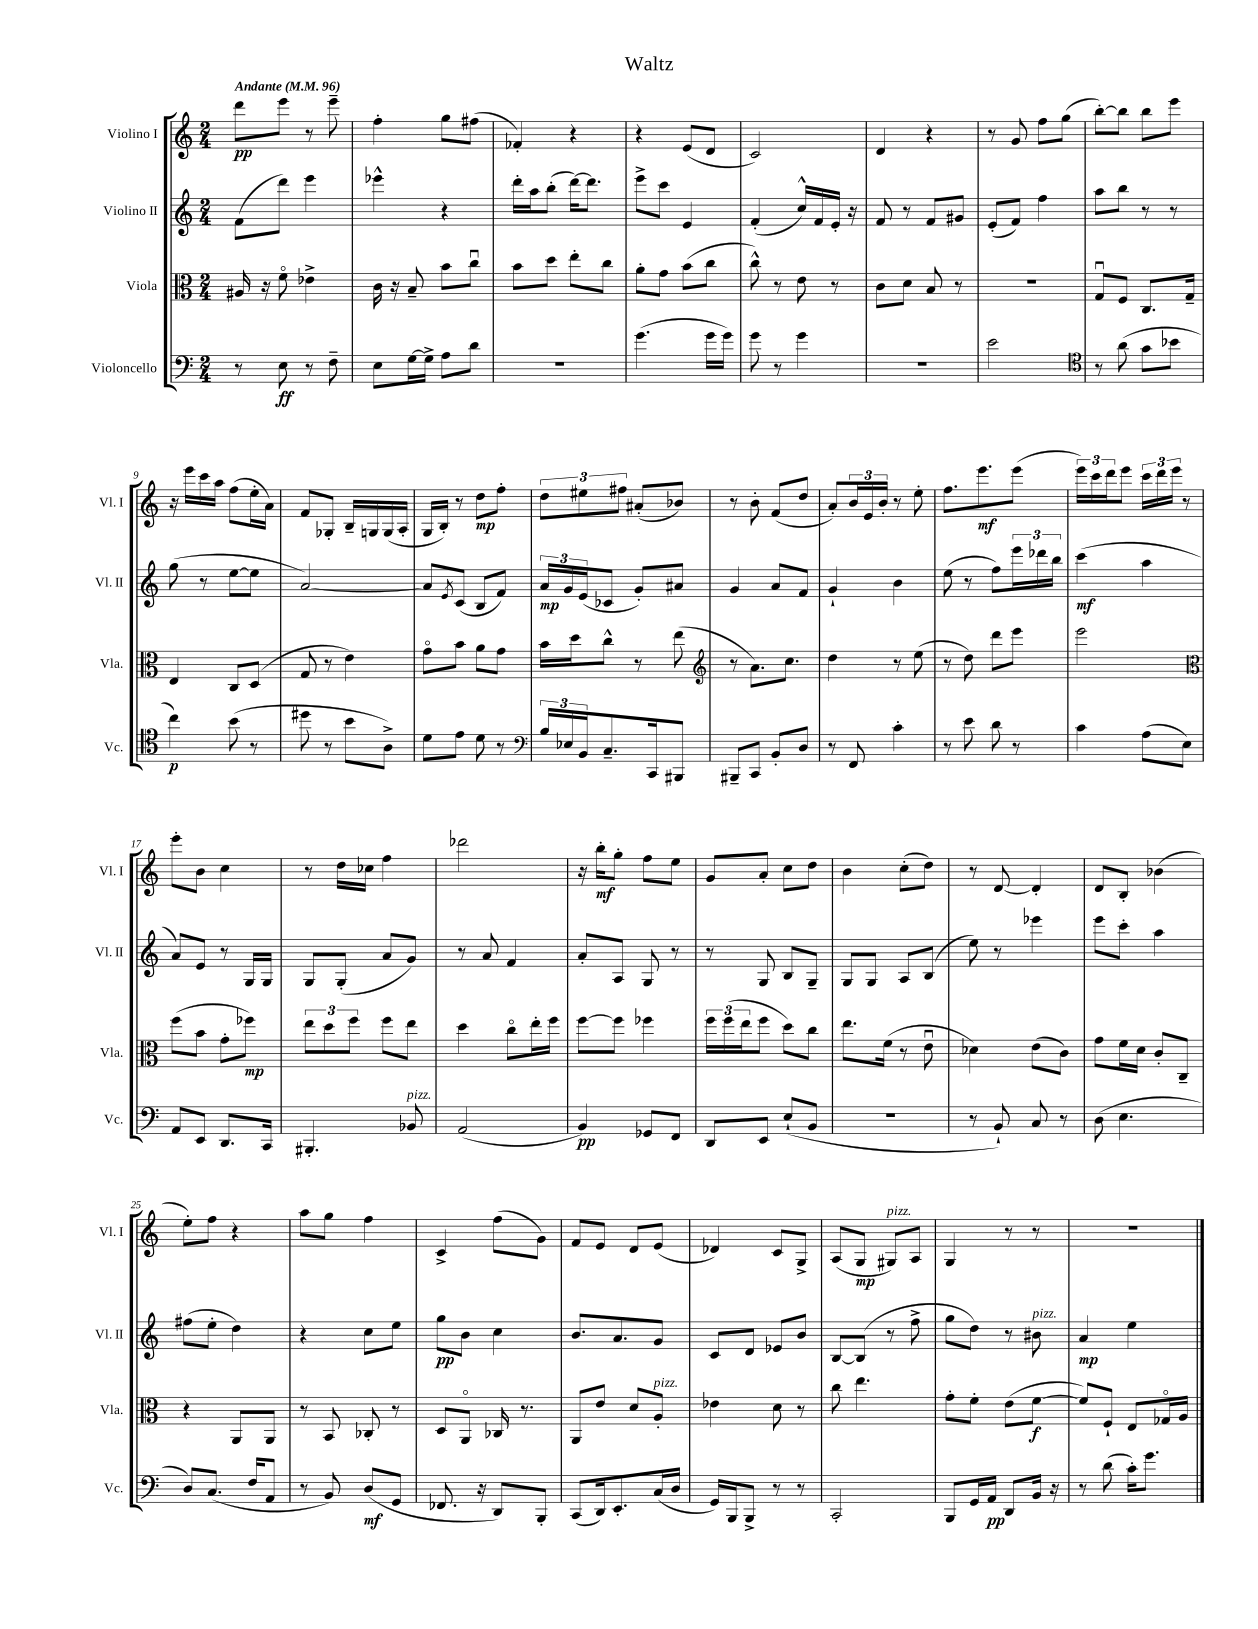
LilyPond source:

\header { title = "Waltz" }
<<
\new StaffGroup <<
\new Staff = "s0" \with { instrumentName = "Violino I" shortInstrumentName = "Vl. I" } {
    \clef treble \key c \major \numericTimeSignature \time 2/4 \tempo "Andante" 4 = 96
    d'''8\pp e'''8 r8 e'''8-- |
    f''4-. g''8 fis''8( |
    fes'4-.) r4 |
    r4 e'8( d'8 |
    c'2) |
    d'4 r4 |
    r8 g'8 f''8 g''8( |
    b''8~-.) b''8 b''8 e'''8 |
    r16 e'''16 c'''16 a''16 f''8( e''16-. a'16) |
    f'8 ges8-. b16-- g16 g16( a16-. |
    g16 b16-.) r8 d''8\mp f''8-. |
    \tuplet 3/2 { d''8 eis''8 fis''8 } ais'8-.( bes'8) |
    r8 b'8-. f'8( d''8 |
    a'8-.) \tuplet 3/2 { b'16 e'16 b'16-. } r8 e''8-. |
    f''8. e'''8.\mf e'''8( |
    \tuplet 3/2 { e'''16) c'''16 d'''16 } e'''8 \tuplet 3/2 { c'''16 d'''16 e'''16 } r8 |
    e'''8-. b'8 c''4 |
    r8 d''16 ces''16 f''4 |
    des'''2 |
    r16 b''16-.\mf g''8-. f''8 e''8 |
    g'8 a'8-. c''8 d''8 |
    b'4 c''8-.( d''8) |
    r8 d'8~ d'4-. |
    d'8 b8-. bes'4( |
    e''8-.) f''8 r4 |
    a''8 g''8 f''4 |
    c'4-> f''8( g'8) |
    f'8 e'8 d'8 e'8( |
    des'4) c'8 g8-> |
    a8( g8\mp gis8^\markup { \italic "pizz." }) a8 |
    g4 r8 r8 |
    r2 \bar "|." |
}
\new Staff = "s1" \with { instrumentName = "Violino II" shortInstrumentName = "Vl. II" } {
    \clef treble \key c \major \numericTimeSignature \time 2/4
    f'8( d'''8) e'''4 |
    ees'''4-^ r4 |
    d'''16-. a''16 b''8-.( d'''16~) d'''8. |
    e'''8-> c'''8 e'4 |
    f'4-.( c''16-^) f'16 e'16-. r16 |
    f'8 r8 f'8 gis'8 |
    e'8-.( f'8) f''4 |
    a''8 b''8 r8 r8 |
    g''8( r8 e''8~ e''8 |
    a'2~) |
    a'8 \acciaccatura { e'8 } c'8( b8 f'8) |
    \tuplet 3/2 { a'16\mp g'16 e'16( } ces'8 g'8-.) ais'8 |
    g'4 a'8 f'8 |
    g'4-! b'4 |
    e''8( r8 f''8) \tuplet 3/2 { e'''16 des'''16 b''16 } |
    c'''4\mf( a''4 |
    a'8) e'8 r8 g16 g16 |
    g8 g8-.( a'8 g'8) |
    r8 a'8 f'4 |
    a'8-. a8 g8 r8 |
    r8 g8 b8 g8-- |
    g8 g8 a8 b8( |
    e''8) r8 ees'''4 |
    e'''8 c'''8-. a''4 |
    fis''8( e''8-. d''4) |
    r4 c''8 e''8 |
    g''8\pp b'8 c''4 |
    b'8. a'8. g'8 |
    c'8 d'8 ees'8 b'8 |
    b8~ b8( r8 f''8-> |
    g''8 d''8) r8 bis'8^\markup { \italic "pizz." } |
    a'4\mp e''4 \bar "|." |
}
\new Staff = "s2" \with { instrumentName = "Viola" shortInstrumentName = "Vla." } {
    \clef alto \key c \major \numericTimeSignature \time 2/4
    ais16 r16 f'8\flageolet ees'4-> |
    c'16 r16 b8-- b'8 c''8\downbow |
    b'8 d''8 e''8-. c''8 |
    a'8-. g'8 b'8( c''8 |
    c''8-^) r8 e'8 r8 |
    c'8 d'8 b8 r8 |
    R2 |
    g8\downbow f8 c8. g16-- |
    e4 c8 d8( |
    g8 r8 e'4) |
    g'8\flageolet b'8 a'8 g'8 |
    b'16 d''16 c''8-^ r8 e''8( |
    \clef treble r8 a'8.) c''8. |
    d''4 r8 e''8( |
    r8 d''8) d'''8 e'''8 |
    e'''2 |
    \clef alto f''8( b'8 g'8-. fes''8\mp) |
    \tuplet 3/2 { e''8 d''8 f''8 } f''8 e''8 |
    d''4 c''8\flageolet e''16-. f''16 |
    f''8~ f''8 fes''4 |
    \tuplet 3/2 { f''16 f''16( e''16 } f''8 d''8) c''8 |
    e''8. f'16( r8 e'8\downbow |
    des'4) e'8( c'8) |
    g'8 f'16 d'16 c'8-. c8-- |
    r4 a,8 a,8 |
    r8 b,8 ces8-. r8 |
    d8 a,8\flageolet ces16 r8. |
    a,8 e'8 d'8 a8-.^\markup { \italic "pizz." } |
    ees'4 d'8 r8 |
    c''8 e''4. |
    g'8-. f'8-. e'8( f'8~\f |
    f'8) f8-! e8 ges16\flageolet a16 \bar "|." |
}
\new Staff = "s3" \with { instrumentName = "Violoncello" shortInstrumentName = "Vc." } {
    \clef bass \key c \major \numericTimeSignature \time 2/4
    r8 e8\ff r8 f8-- |
    e8 g16~ g16-> a8 d'8 |
    R2 |
    g'4.( g'16 g'16) |
    g'8 r8 g'4 |
    R2 |
    e'2 |
    \clef tenor r8 a'8( g'8 bes'8 |
    c''4\p) b'8( r8 |
    dis''8 r8 b'8 a8->) |
    d'8 e'8 d'8 r8 |
    \clef bass \tuplet 3/2 { b16 ees16 b,16 } c8.-- c,16 bis,,8 |
    bis,,8-- c,8 b,8-. d8 |
    r8 f,8 c'4-. |
    r8 e'8 d'8 r8 |
    c'4 a8( e8) |
    a,8 e,8 d,8. c,16 |
    bis,,4.-. bes,8^\markup { \italic "pizz." } |
    a,2( |
    b,4\pp) ges,8 f,8 |
    d,8 e,8 e8-!( b,8 |
    R2 |
    r8 b,8-!) c8 r8 |
    d8( e4. |
    d8) c8.( f16 a,8 |
    r8 b,8) d8\mf( g,8 |
    fes,8. r16 d,8) b,,8-. |
    c,8( d,16) e,8.-. c16( d16 |
    g,16) b,,16 b,,8-> r8 r8 |
    c,2-. |
    b,,8 g,16 a,16\pp d,8 b,16 r16 |
    r8 d'8( c'16-.) g'8. \bar "|." |
}
>>
>>
